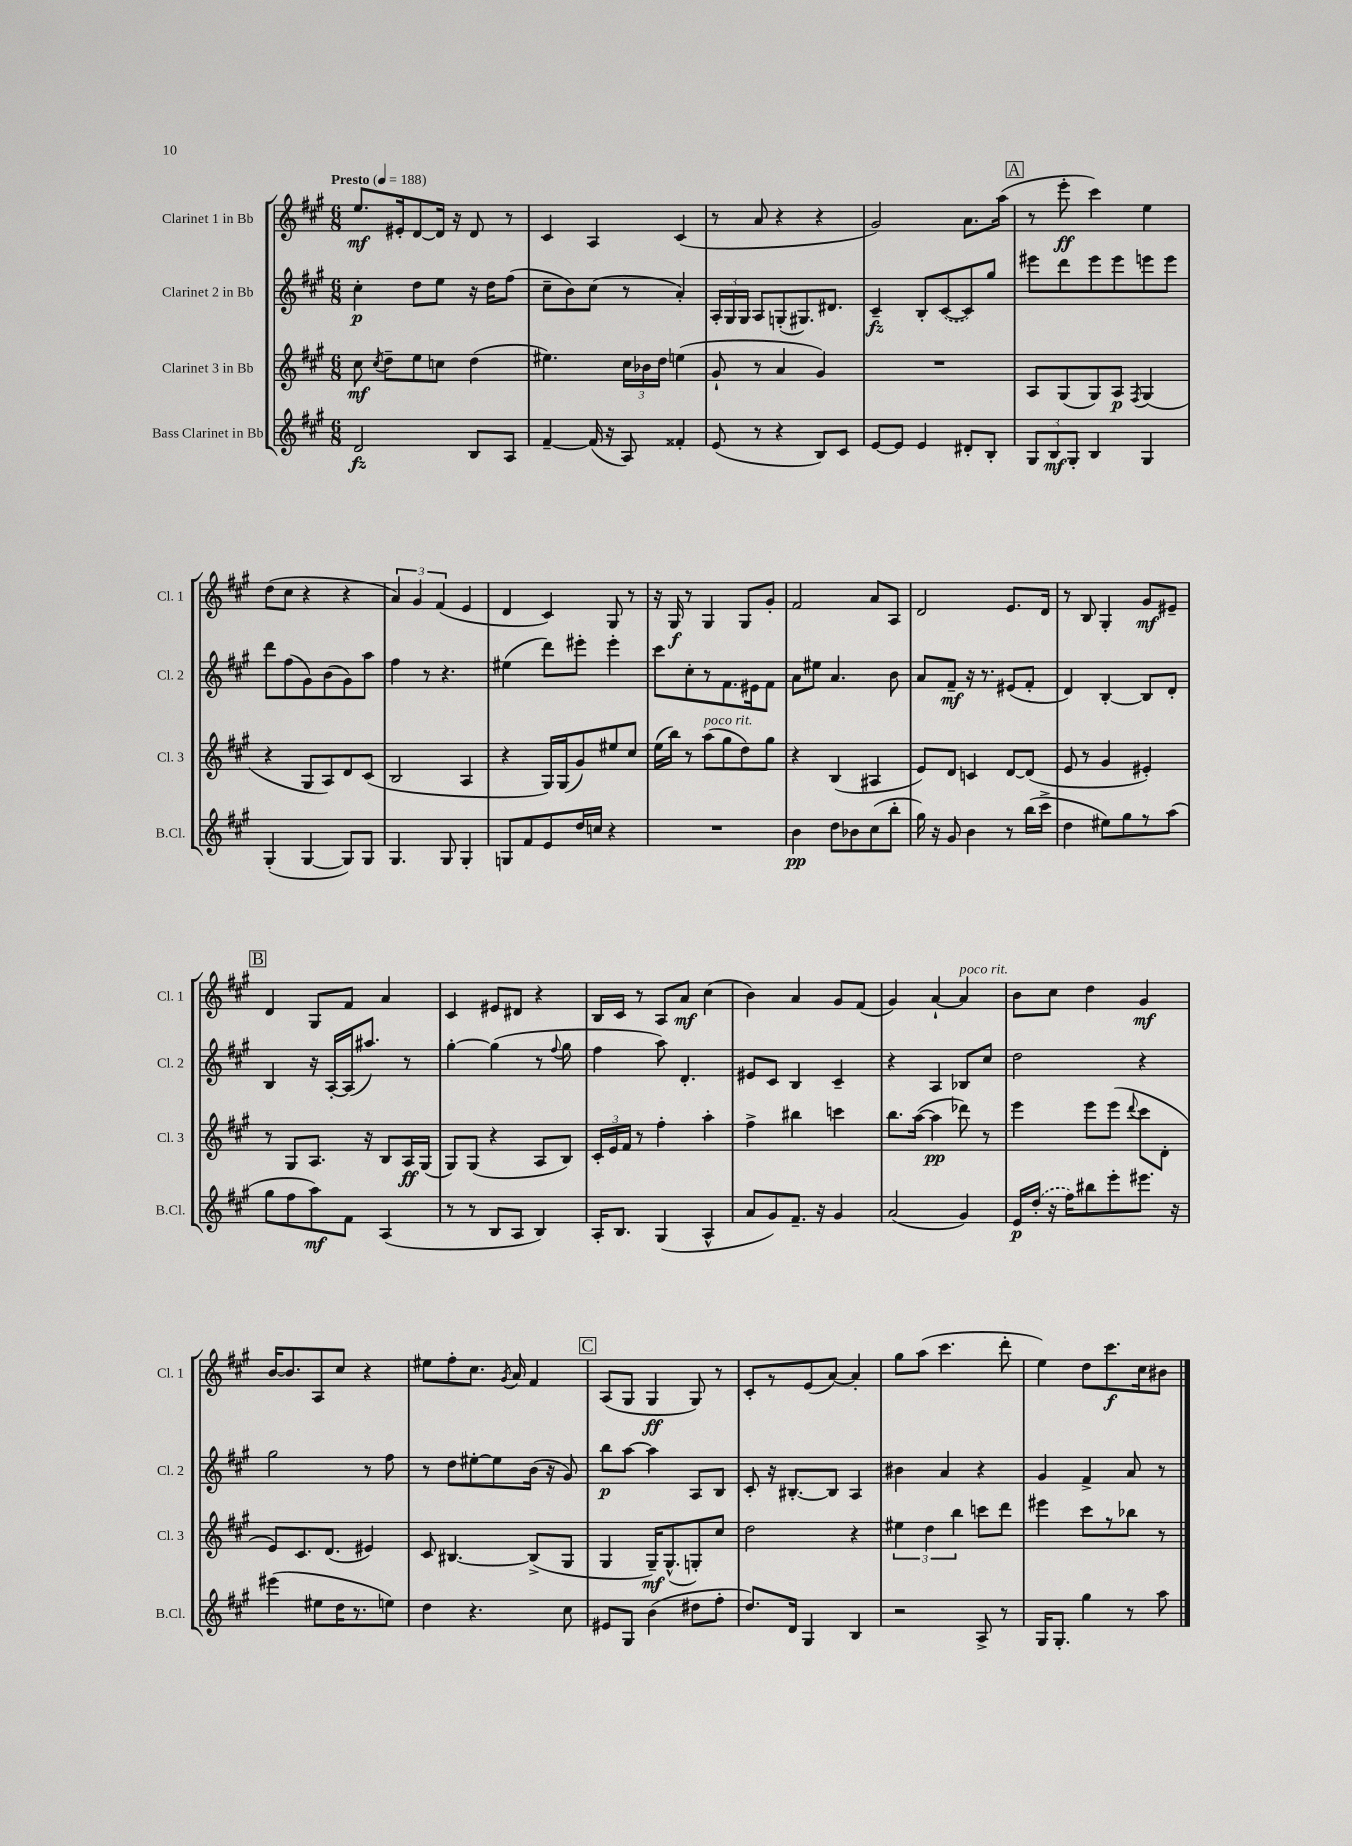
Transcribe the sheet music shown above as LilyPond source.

<<
\new StaffGroup <<
\new Staff = "s0" \with { instrumentName = "Clarinet 1 in Bb" shortInstrumentName = "Cl. 1" } {
    \clef treble \key a \major \numericTimeSignature \time 6/8 \tempo "Presto" 4 = 188
    \autoBeamOff e''8.[\mf eis'16-. d'8~ d'16] r16 d'8 r8 |
    cis'4 a4 cis'4( |
    r8 a'8 r4 r4 |
    gis'2) a'8.[ a''16]( |
    \mark \markup { \box "A" } r8 e'''8-.\ff cis'''4) e''4 |
    d''8[( cis''8] r4 r4 |
    \tuplet 3/2 { a'4) gis'4 fis'4( } e'4 |
    d'4 cis'4) gis8 r8 |
    r16 gis16\f r8 gis4 gis8[ gis'8]-. |
    fis'2 a'8[ a8] |
    d'2 e'8.[ d'16] |
    r8 b8 gis4-. gis'8[\mf eis'8]-- |
    \mark \markup { \box "B" } d'4 gis8[ fis'8] a'4 |
    cis'4 eis'8[ dis'8] r4 |
    b16[ cis'16] r8 a8[ a'8]\mf cis''4( |
    b'4) a'4 gis'8[ fis'8]( |
    gis'4) a'4~-! a'4^\markup { \italic "poco rit." } |
    b'8[ cis''8] d''4 gis'4\mf |
    b'16[~ b'8. a8 cis''8] r4 |
    eis''8[ fis''8-. cis''8.] \acciaccatura { gis'8 } a'16 fis'4 |
    \mark \markup { \box "C" } a8[( gis8] gis4\ff gis8) r8 |
    cis'8[-. r8 e'8( a'8]~) a'4-. |
    gis''8[ a''8]( cis'''4. d'''8-. |
    e''4) d''8[ cis'''8.\f cis''16 bis'8] \bar "|." |
}
\new Staff = "s1" \with { instrumentName = "Clarinet 2 in Bb" shortInstrumentName = "Cl. 2" } {
    \clef treble \key a \major \numericTimeSignature \time 6/8
    \autoBeamOff cis''4-.\p d''8[ e''8] r16 d''16[ fis''8]( |
    cis''8[-- b'8) cis''8]( r8 a'4-.) |
    \tuplet 3/2 { a16[-. gis16 gis16] } a8[ g8-.( gis8.) dis'8.] |
    cis'4--\fz b8[-. \once \slurDashed cis'8~( cis'8) gis''8] |
    \mark \markup { \box "A" } eis'''8[ d'''8 eis'''8 eis'''8 e'''8 e'''8] |
    d'''8[ fis''8( gis'8) b'8( gis'8) a''8] |
    fis''4 r8 r4. |
    eis''4( d'''8[) eis'''8]-. eis'''4-. |
    cis'''8[ cis''8-. r8 fis'8. eis'16 fis'8] |
    a'8[ eis''8] a'4. b'8 |
    a'8[ fis'8]--\mf r16 r8. eis'8[( fis'8]-. |
    d'4) b4~-. b8[ d'8]-. |
    \mark \markup { \box "B" } b4 r16 a16[~-. a16( ais''8.]) r8 |
    gis''4~-. gis''4( r8 \appoggiatura { fis''8 } gis''8 |
    fis''4 a''8) d'4.-. |
    eis'8[ cis'8] b4 cis'4-- |
    r4 a4 bes8[ cis''8] |
    d''2 r4 |
    gis''2 r8 fis''8 |
    r8 d''8[ eis''8~-. eis''8 b'16]( r16 gis'8) |
    \mark \markup { \box "C" } b''8[\p a''8]~ a''4 a8[ b8] |
    cis'8-. r16 bis8.[~-. bis8] a4 |
    bis'4 a'4 r4 |
    gis'4 fis'4-> a'8 r8 \bar "|." |
}
\new Staff = "s2" \with { instrumentName = "Clarinet 3 in Bb" shortInstrumentName = "Cl. 3" } {
    \clef treble \key a \major \numericTimeSignature \time 6/8
    \autoBeamOff cis''8\mf \acciaccatura { cis''8 } d''8[-- e''8 c''8] d''4( |
    eis''4.) \tuplet 3/2 { cis''16[ bes'16 d''16] } e''4( |
    gis'8-! r8 a'4 gis'4) |
    R2. |
    \mark \markup { \box "A" } a8[ gis8( gis8) a8]\p \acciaccatura { fis8 } gis4( |
    r4 gis8[ a8) d'8 cis'8]( |
    b2 a4 |
    r4 gis16[) gis16( gis'8) eis''8 cis''8] |
    e''16[( b''16]) r8 a''8[^\markup { \italic "poco rit." }( gis''8 d''8) gis''8] |
    r4 b4( ais4 |
    e'8[) d'8] c'4 d'8[~ d'8]( |
    e'8 r8 gis'4 eis'4-.) |
    \mark \markup { \box "B" } r8 gis8[ a8.] r16 b8[ a16\ff gis16]( |
    gis8[) gis8]( r4 a8[ b8]) |
    \tuplet 3/2 { cis'16[-. e'16 fis'16] } r8 fis''4-. a''4-. |
    fis''4-> bis''4 c'''4 |
    b''8.[ a''16]~( a''4\pp des'''8) r8 |
    e'''4 e'''8[ e'''8]( \appoggiatura { d'''8 } cis'''8[ d'8]-. |
    e'8[) cis'8. d'8.]( eis'4) |
    cis'8 bis4.~ bis8[->( gis8] |
    \mark \markup { \box "C" } gis4 gis16[--\mf) gis8.-^( g8-.) cis''8] |
    d''2 r4 |
    \tuplet 3/2 { eis''4 d''4 b''4 } c'''8[ d'''8] |
    eis'''4 cis'''8[ r8 bes''8] r8 \bar "|." |
}
\new Staff = "s3" \with { instrumentName = "Bass Clarinet in Bb" shortInstrumentName = "B.Cl." } {
    \clef treble \key a \major \numericTimeSignature \time 6/8
    \autoBeamOff d'2\fz b8[ a8] |
    fis'4~-- fis'16( r16 a8) fisis'4-. |
    e'8( r8 r4 b8[) cis'8] |
    e'8[~ e'8] e'4 dis'8[-. b8]-. |
    \mark \markup { \box "A" } \tuplet 3/2 { gis8[ b8\mf gis8]-. } b4 gis4 |
    gis4-.( gis4~ gis8[) gis8] |
    gis4. gis8 gis4-. |
    g8[ fis'8 e'8 d''16 c''16] r4 |
    R2. |
    b'4\pp d''8[ bes'8 cis''8( b''8]-. |
    gis''16) r16 gis'8 b'4 r8 b''16[( cis'''16]-> |
    d''4 eis''8[) gis''8 r8 a''8]( |
    \mark \markup { \box "B" } gis''8[ fis''8 a''8\mf) fis'8] a4( |
    r8 r8 b8[ a8] b4) |
    a16[-. b8.] gis4( a4-^ |
    a'8[ gis'8) fis'8.]-- r16 gis'4 |
    a'2( gis'4) |
    e'16[\p \once \slurDashed d''16]-.( r16 fis''16[) bis''8 e'''8-. eis'''8.] r16 |
    eis'''4( eis''8[ d''16 r8. e''8]) |
    d''4 r4. cis''8 |
    \mark \markup { \box "C" } eis'8[ gis8] b'4( dis''8[ fis''8]-. |
    d''8.[) d'16] gis4 b4 |
    r2 a8-> r8 |
    gis16[ gis8.]-. gis''4 r8 a''8 \bar "|." |
}
>>
>>
\layout { \context { \Score \remove "Bar_number_engraver" } }
